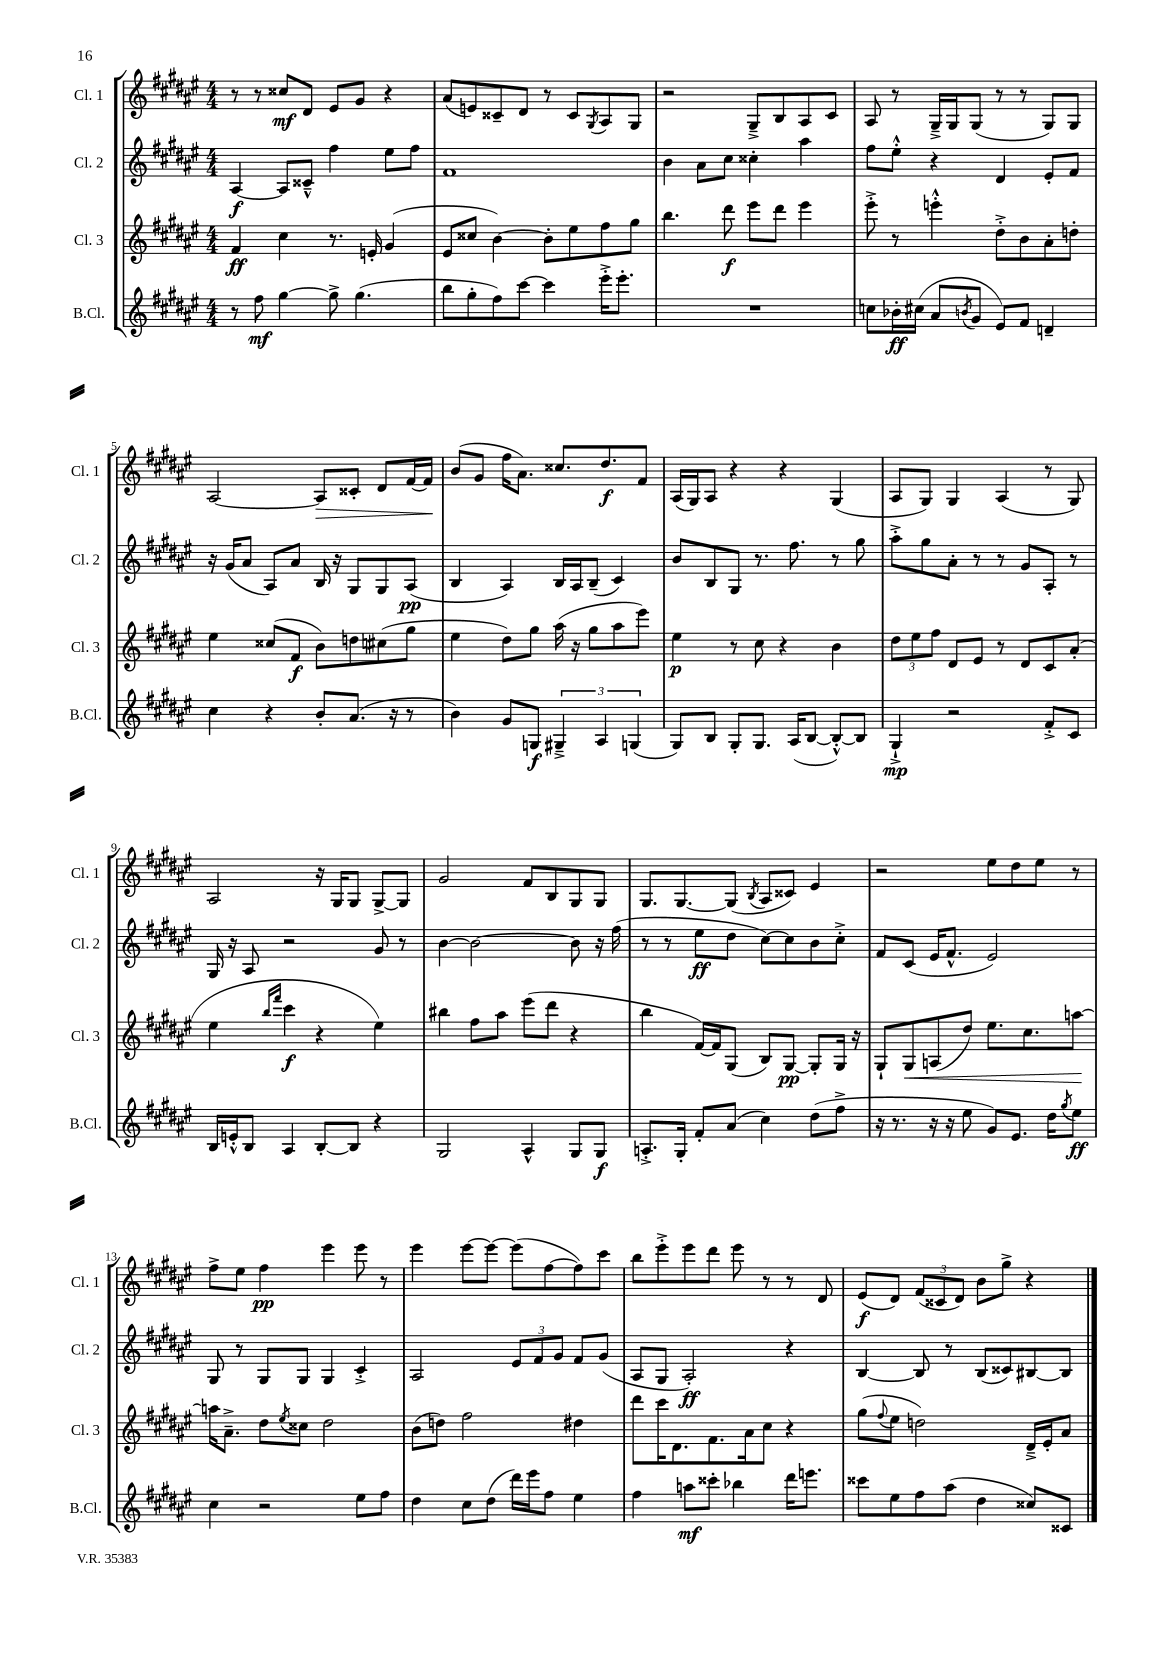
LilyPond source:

<<
\new StaffGroup <<
\new Staff = "s0" \with { instrumentName = "Cl. 1" shortInstrumentName = "Cl. 1" } {
    \clef treble \key fis \major \numericTimeSignature \time 4/4
    r8 r8 cisis''8\mf dis'8 eis'8 gis'8 r4 |
    ais'8( e'8) cisis'8-- dis'8 r8 cisis'8 \acciaccatura { gis8 } ais8 gis8 |
    r2 gis8---> b8 ais8 cis'8 |
    ais8 r8 gis16---> gis16 gis8( r8 r8 gis8) gis8 |
    ais2~ ais8\> cisis'8-. dis'8 fis'16~ fis'16\! |
    b'8( gis'8 fis''16 ais'8.) cisis''8. dis''8.\f fis'8 |
    ais16( gis16) ais8 r4 r4 gis4( |
    ais8 gis8) gis4 ais4( r8 gis8) |
    ais2 r16 gis16 gis8 gis8~-> gis8 |
    gis'2 fis'8 b8 gis8 gis8 |
    gis8. gis8.~ gis8( \acciaccatura { b8 } ais8 cisis'8) eis'4 |
    r2 eis''8 dis''8 eis''8 r8 |
    fis''8-> eis''8 fis''4\pp eis'''4 eis'''8 r8 |
    eis'''4 eis'''8~ eis'''8~ eis'''8( fis''8~ fis''8) cis'''8 |
    b''8 eis'''8-.-> eis'''8 dis'''8 eis'''8 r8 r8 dis'8 |
    eis'8\f( dis'8) \tuplet 3/2 { fis'8( cisis'8 dis'8) } b'8 gis''8-> r4 \bar "|." |
}
\new Staff = "s1" \with { instrumentName = "Cl. 2" shortInstrumentName = "Cl. 2" } {
    \clef treble \key fis \major \numericTimeSignature \time 4/4
    ais4~\f ais8 cisis'8---^ fis''4 eis''8 fis''8 |
    fis'1 |
    b'4 ais'8 cis''8 cisis''4-. ais''4 |
    fis''8 eis''8-.-^ r4 dis'4 eis'8-. fis'8 |
    r16 gis'16( ais'8 ais8) ais'8 b16 r16 gis8 gis8 ais8\pp( |
    b4 ais4) b16 ais16 b8--( cis'4) |
    b'8 b8 gis8 r8. fis''8. r8 gis''8 |
    ais''8-.-> gis''8 ais'8-. r8 r8 gis'8 ais8-. r8 |
    gis16 r16 ais8 r2 gis'8 r8 |
    b'4~ b'2~ b'8 r16 fis''16( |
    r8 r8 eis''8\ff dis''8 cis''8~) cis''8 b'8 cis''8-.-> |
    fis'8 cis'8( eis'16 fis'8.-^ eis'2) |
    gis8 r8 gis8 gis8 gis4 cis'4-.-> |
    ais2 \tuplet 3/2 { eis'8 fis'8 gis'8 } fis'8 gis'8( |
    ais8 gis8 ais2-.\ff) r4 |
    b4~ b8 r8 b8( cisis'8) bis8~ bis8 \bar "|." |
}
\new Staff = "s2" \with { instrumentName = "Cl. 3" shortInstrumentName = "Cl. 3" } {
    \clef treble \key fis \major \numericTimeSignature \time 4/4
    fis'4\ff cis''4 r8. e'16-. gis'4( |
    eis'8 cisis''8 b'4~) b'8-. eis''8 fis''8 gis''8 |
    b''4. dis'''8\f eis'''8 dis'''8 eis'''4 |
    eis'''8-.-> r8 e'''4-.-^ dis''8-.-> b'8 ais'8-. d''8-. |
    eis''4 cisis''8( fis'8\f b'8) d''8 cis''8( gis''8 |
    eis''4 dis''8) gis''8 ais''16( r16 gis''8 ais''8 eis'''8) |
    eis''4\p r8 cis''8 r4 b'4 |
    \tuplet 3/2 { dis''8 eis''8 fis''8 } dis'8 eis'8 r8 dis'8 cis'8 ais'8-.( |
    eis''4 \grace { b''16 fis'''16 } cis'''4\f r4 eis''4) |
    bis''4 fis''8 ais''8 eis'''8( dis'''8 r4 |
    b''4 fis'16~) fis'16 gis8( b8) gis8~\pp gis8-. gis16 r16 |
    gis8-! gis8\< a8( dis''8) eis''8. cis''8. a''8~\! |
    a''16 ais'8.---> dis''8 \acciaccatura { eis''8 } cisis''8 dis''2 |
    b'8( d''8) fis''2 dis''4 |
    dis'''8 cis'''16 dis'8. fis'8. ais'16 cis''8 r4 |
    gis''8( \appoggiatura { fis''8 } eis''8 d''2) dis'16---> eis'16-. ais'8 \bar "|." |
}
\new Staff = "s3" \with { instrumentName = "B.Cl." shortInstrumentName = "B.Cl." } {
    \clef treble \key fis \major \numericTimeSignature \time 4/4
    r8 fis''8\mf gis''4~ gis''8-> gis''4.( |
    b''8 gis''8-. fis''8) cis'''8~ cis'''4 eis'''16-.-> eis'''8.-. |
    R1 |
    c''8 bes'16-.\ff cis''16( ais'8 \acciaccatura { b'8 } gis'8 eis'8) fis'8 d'4-- |
    cis''4 r4 b'8-. ais'8.( r16 r8 |
    b'4) gis'8 g8\f \tuplet 3/2 { gis4---> ais4 g4( } |
    gis8) b8 gis8-. gis8. ais16( b8~ b8~-.-^) b8 |
    gis4-!->\mp r2 fis'8-.-> cis'8 |
    b16 e'16-.-^ b8 ais4 b8~-. b8 r4 |
    gis2 ais4-^ gis8 gis8\f |
    a8.-.-> gis16-. fis'8-. ais'8( cis''4) dis''8( fis''8-> |
    r16 r8. r16 r16 eis''8 gis'8) eis'8. dis''16 \acciaccatura { gis''8 } eis''8\ff |
    cis''4 r2 eis''8 fis''8 |
    dis''4 cis''8 dis''8( dis'''16) eis'''16 fis''8 eis''4 |
    fis''4 a''8\mf cisis'''8-. bes''4 dis'''16 e'''8. |
    cisis'''8 eis''8 fis''8 ais''8( dis''4 cisis''8) cisis'8 \bar "|." |
}
>>
>>
